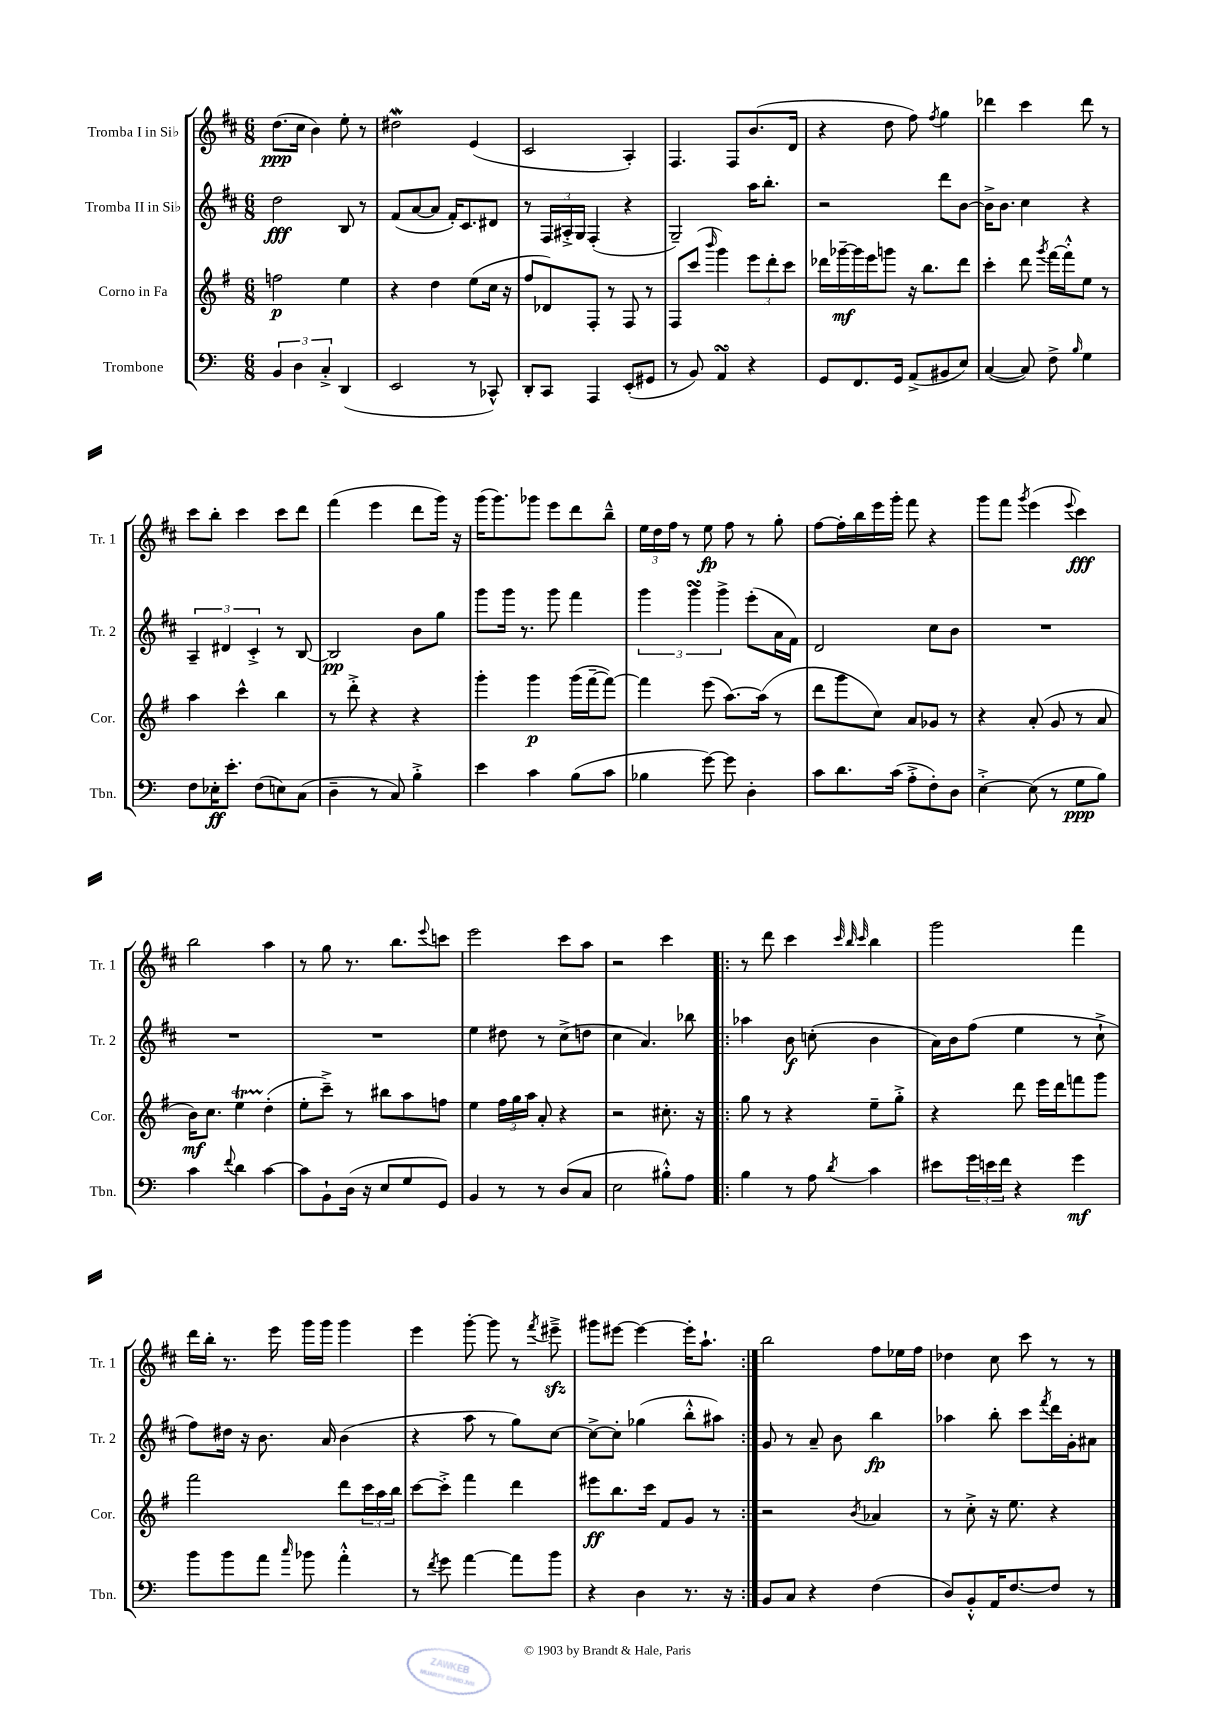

**kern	**dynam	**kern	**dynam	**kern	**dynam	**kern	**dynam
*part4	*part4	*part3	*part3	*part2	*part2	*part1	*part1
*staff4	*staff4	*staff3	*staff3	*staff2	*staff2	*staff1	*staff1
*I"Trombone	*	*I"Corno in Fa	*	*I"Tromba II in Si♭	*	*I"Tromba I in Si♭	*
*I'Tbn.	*	*I'Cor.	*	*I'Tr. 2	*	*I'Tr. 1	*
*clefF4	*	*clefG2	*	*clefG2	*	*clefG2	*
*k[]	*	*k[f#]	*	*k[f#c#]	*	*k[f#c#]	*
*M6/8	*	*M6/8	*	*M6/8	*	*M6/8	*
=1	=1	=1	=1	=1	=1	=1	=1
6BB/	.	2ffn\	p	2dd\	fff	(8.dd\L	ppp
6D\	.	.	.	.	.	.	.
.	.	.	.	.	.	16cc#\Jk	.
.	.	.	.	.	.	4b\)	.
6C'^/	.	.	.	.	.	.	.
(4DD/	.	4ee\	.	8B/	.	8ee'\	.
.	.	.	.	8r	.	8r	.
=2	=2	=2	=2	=2	=2	=2	=2
2EE/	.	4r	.	(8f#/L	.	2dd#XW\	.
.	.	.	.	[8a/	.	.	.
.	.	4dd\	.	8a/J]	.	.	.
.	.	.	.	16f#'/KL)	.	.	.
.	.	.	.	8.c#/	.	.	.
8r	.	(8ee\L	.	.	.	(4e/	.
8CC-X^^/)	.	16cc\Jk	.	8d#X/J	.	.	.
.	.	16r	.	.	.	.	.
=3	=3	=3	=3	=3	=3	=3	=3
8DD'/L	.	8ff#/L	.	8r	.	2c#/	.
8CC/J	.	8d-X/)	.	24F#/LL	.	.	.
.	.	.	.	24A#X'^/	.	.	.
.	.	.	.	24G/JJ	.	.	.
4AAA/	.	8F#'/J	.	(4F#'/	.	.	.
.	.	8r	.	.	.	.	.
(8EE'/L	.	8F#/	.	4r	.	4A'/)	.
8GG#X/J	.	8r	.	.	.	.	.
=4	=4	=4	=4	=4	=4	=4	=4
8r	.	8F#/L	.	2G~/)	.	4.F#/	.
8BB/)	.	(8ccc/J	.	.	.	.	.
.	.	16qqbbb/	.	.	.	.	.
4AAsSSS/	.	4ggg\)	.	.	.	.	.
.	.	.	.	.	.	8F#/L	.
4r	.	12eee\L	.	16aa\KL	.	(8.b/	.
.	.	.	.	8.bb'\J	.	.	.
.	.	12ddd'\	.	.	.	.	.
.	.	12ccc\J	.	.	.	.	.
.	.	.	.	.	.	16d/Jk	.
=5	=5	=5	=5	=5	=5	=5	=5
8GG/L	.	16ddd-X\LL	.	2r	.	4r	.
.	.	[16ggg-X~\	mf	.	.	.	.
8.FF/	.	16ggg-\]	.	.	.	.	.
.	.	16eee\J	.	.	.	.	.
.	.	8gggn\J	.	.	.	8dd\	.
16GG/Jk	.	.	.	.	.	.	.
(8AA^/L	.	16r	.	.	.	8ff#\)	.
.	.	8.bb\L	.	.	.	.	.
.	.	.	.	.	.	8qff#/	.
8BB#X/	.	.	.	8ddd\L	.	4gg\	.
8E/J)	.	8ddd-\J	.	[8b\J	.	.	.
=6	=6	=6	=6	=6	=6	=6	=6
([4C/	.	4ccc'\	.	16b^\KL]	.	4ddd-X\	.
.	.	.	.	8.b\J	.	.	.
8C/])	.	8ddd\	.	4cc#\	.	4ccc#\	.
.	.	8qggg/	.	.	.	.	.
8F^\	.	[16fff#\LL	.	.	.	.	.
.	.	16fff#'^^\J]	.	.	.	.	.
16qqB/	.	.	.	.	.	.	.
4G\	.	8ee\J	.	4r	.	8ddd-\	.
.	.	8r	.	.	.	8r	.
!!LO:LB:g=z
=7	=7	=7	=7	=7	=7	=7	=7
8F\L	.	4aa\	.	6A~/	.	8ccc#\L	.
16E-X'\K	ff	.	.	.	.	8bb'\J	.
.	.	.	.	6d#X/	.	.	.
8.e'\J	.	.	.	.	.	.	.
.	.	4ccc^^\	.	.	.	4ccc#\	.
.	.	.	.	6c#'^/	.	.	.
(8F\L	.	.	.	.	.	.	.
8En\)	.	4bb\	.	8r	.	8ccc#\L	.
(8C\J	.	.	.	[8B/	.	8ddd\J	.
=8	=8	=8	=8	=8	=8	=8	=8
4D~\	.	8r	.	2B/]	pp	(4fff#\	.
.	.	8ddd'^\	.	.	.	.	.
8r	.	4r	.	.	.	4eee\	.
8C/)	.	.	.	.	.	.	.
4B'^\	.	4r	.	8b\L	.	8ddd\L	.
.	.	.	.	8gg\J	.	16ggg\Jk)	.
.	.	.	.	.	.	16r	.
=9	=9	=9	=9	=9	=9	=9	=9
4e\	.	4ggg'\	.	8ggg\L	.	(16ggg\KL	.
.	.	.	.	.	.	8.ggg\)	.
.	.	.	.	16ggg\Jk	.	.	.
.	.	.	.	8.r	.	.	.
4c\	.	4ggg\	p	.	.	8ggg-X\J	.
.	.	.	.	8ggg\	.	8eee\L	.
(8B\L	.	(16ggg\LL	.	4fff#\	.	8ddd\	.
.	.	[16fff#~\J	.	.	.	.	.
8c\J	.	8fff#\J_)	.	.	.	8bb~^^\J	.
=10	=10	=10	=10	=10	=10	=10	=10
4B-X\	.	4fff#\]	.	6ggg\	.	24ee\LL	.
.	.	.	.	.	.	24dd\	.
.	.	.	.	.	.	24ff#\JJ	.
.	.	.	.	.	.	8r	.
.	.	.	.	6gggsSSs\	.	.	.
[8g\)	.	(8eee\	.	.	.	8ee\	fp
.	.	.	.	6ggg^\	.	.	.
8g\]	.	[8.aa\L)	.	.	.	8ff#\	.
4D'\	.	.	.	(8eee'\L	.	8r	.
.	.	(16aa\Jk]	.	.	.	.	.
.	.	8r	.	16a\L	.	8gg'\	.
.	.	.	.	16f#\JJ)	.	.	.
=11	=11	=11	=11	=11	=11	=11	=11
8c\L	.	8ddd\L	.	2d/	.	[8ff#\L	.
8.d\	.	8ggg\	.	.	.	16ff#'\L]	.
.	.	.	.	.	.	16bb\	.
.	.	8cc\J)	.	.	.	16eee\	.
(16c\Jk	.	.	.	.	.	16ggg'\JJ	.
8A'^\L	.	8a/L	.	.	.	8fff#\	.
8F'\)	.	8g-X/J	.	8cc#\L	.	4r	.
8D\J	.	8r	.	8b\J	.	.	.
=12	=12	=12	=12	=12	=12	=12	=12
[4E'^\	.	4r	.	2.r	.	8ggg\L	.
.	.	.	.	.	.	8fff#\J	.
.	.	.	.	.	.	8qggg/	.
(8E\]	.	(8a'/	.	.	.	(4eee\	.
8r	.	8g/	.	.	.	.	.
.	.	.	.	.	.	8qqeee/	.
8G\L	ppp	8r	.	.	.	4ccc#\)	fff
8B\J)	.	8a/	.	.	.	.	.
!!LO:LB:g=z
=13	=13	=13	=13	=13	=13	=13	=13
4c\	.	16b\KL)	mf	2.r	.	2bb\	.
.	.	8.cc\J	.	.	.	.	.
8qqf/	.	.	.	.	.	.	.
4d\	.	4eeT\	.	.	.	.	.
[4c\	.	(4dd'\	.	.	.	4aa\	.
=14	=14	=14	=14	=14	=14	=14	=14
8c\L]	.	8ee'\L	.	2.r	.	8r	.
8BB`\	.	8ccc~^\J)	.	.	.	8gg\	.
(16D\Jk	.	8r	.	.	.	8.r	.
16r	.	.	.	.	.	.	.
8E/L	.	8bb#X\L	.	.	.	.	.
.	.	.	.	.	.	8.bb\L	.
8G/	.	8aa\	.	.	.	.	.
.	.	.	.	.	.	8qqeee/	.
8GG/J)	.	8ffn\J	.	.	.	8cccn\J	.
=15	=15	=15	=15	=15	=15	=15	=15
4BB/	.	4ee\	.	4ee\	.	2eee\	.
8r	.	24ff#\LL	.	8dd#X\	.	.	.
.	.	24gg\	.	.	.	.	.
.	.	24aa\JJ	.	.	.	.	.
8r	.	8a'/	.	8r	.	.	.
(8D/L	.	4r	.	(8cc#^\L	.	8ccc#\L	.
8C/J	.	.	.	8ddn\J	.	8aa\J	.
=16	=16	=16	=16	=16	=16	=16	=16
2E\	.	2r	.	4cc#\	.	2r	.
.	.	.	.	4.a/)	.	.	.
8B#X'^^\L)	.	8.cc#X'\	.	.	.	4ccc#\	.
8A\J	.	.	.	8bb-X\	.	.	.
.	.	16r	.	.	.	.	.
=17!|:	=17!|:	=17!|:	=17!|:	=17!|:	=17!|:	=17!|:	=17!|:
4B\	.	8gg\	.	4aa-X\	.	8r	.
.	.	8r	.	.	.	8ddd\	.
8r	.	4r	.	8b\	f	4ccc#\	.
8A\	.	.	.	(8ccn'\	.	.	.
.	.	.	.	.	.	32qqccc#/	.
.	.	.	.	.	.	32qqbb/	.
8qd/	.	.	.	.	.	32qqccc#/	.
4c\	.	8ee~\L	.	4b\	.	4bb\	.
.	.	8gg'^\J	.	.	.	.	.
=18	=18	=18	=18	=18	=18	=18	=18
8e#X\L	.	4r	.	16a\LL)	.	2ggg\	.
.	.	.	.	16b\J	.	.	.
24g\L	.	.	.	(8ff#\J	.	.	.
24en\	.	.	.	.	.	.	.
24f\JJ	.	.	.	.	.	.	.
4r	.	8ddd\	.	4ee\	.	.	.
.	.	16eee\LL	.	.	.	.	.
.	.	16ddd\J	.	.	.	.	.
4g\	mf	8fffn\	.	8r	.	4fff#\	.
.	.	8ggg\J	.	8cc#`^\	.	.	.
!!LO:LB:g=z
=19	=19	=19	=19	=19	=19	=19	=19
8b\L	.	2fff#\	.	8ff#\L)	.	16ddd\LL	.
.	.	.	.	.	.	16bb'\JJ	.
8b\	.	.	.	16dd#X\Jk	.	8.r	.
.	.	.	.	16r	.	.	.
8a\J	.	.	.	8.b\	.	.	.
.	.	.	.	.	.	16eee\	.
16qqcc/	.	.	.	.	.	.	.
8b-X\	.	.	.	.	.	16ggg\LL	.
.	.	.	.	16a/	.	16ggg\JJ	.
4a'^^\	.	8ddd\L	.	(4b\	.	4ggg\	.
.	.	24ccc\L	.	.	.	.	.
.	.	24aa\	.	.	.	.	.
.	.	24bb\JJ	.	.	.	.	.
=20	=20	=20	=20	=20	=20	=20	=20
8r	.	[8ccc\L	.	4r	.	4eee\	.
8qf/	.	.	.	.	.	.	.
8g\	.	8ccc'^\J]	.	.	.	.	.
[4a\	.	4fff#\	.	8aa\	.	[8ggg'\	.
.	.	.	.	8r	.	8ggg\]	.
8a\L]	.	4ddd\	.	8gg\L)	.	8r	.
.	.	.	.	.	.	8qfff#/	.
8b\J	.	.	.	[8cc#\J	.	8eee#Xzz~^\	.
=21	=21	=21	=21	=21	=21	=21	=21
4r	.	8eee#X\L	ff	8cc#^\L_	.	8ggg#X\L	.
.	.	8.bb\	.	8cc#'\J]	.	[8eee#X\J	.
4D\	.	.	.	(4gg-X\	.	4eee#\_	.
.	.	16ccc\Jk	.	.	.	.	.
.	.	8f#/L	.	.	.	.	.
8.r	.	8g/J	.	8bb'^^\L	.	16eee#'\KL]	.
.	.	.	.	.	.	8.aa`\J	.
.	.	8r	.	8aa#X\J)	.	.	.
16r	.	.	.	.	.	.	.
=22:|!	=22:|!	=22:|!	=22:|!	=22:|!	=22:|!	=22:|!	=22:|!
8BB/L	.	2r	.	8g/	.	2bb\	.
8C/J	.	.	.	8r	.	.	.
4r	.	.	.	8a~/	.	.	.
.	.	.	.	8b\	.	.	.
.	.	8qb/	.	.	.	.	.
(4F\	.	4a-X/	.	4bb\	fp	8ff#\L	.
.	.	.	.	.	.	16ee-X\L	.
.	.	.	.	.	.	16ff#\JJ	.
=23	=23	=23	=23	=23	=23	=23	=23
8D/L)	.	8r	.	4aa-X\	.	4dd-X\	.
8BB'^^/	.	8cc'^\	.	.	.	.	.
16AA/K	.	16r	.	8bb'\	.	8cc#\	.
[8.F/	.	8.ee\	.	.	.	.	.
.	.	.	.	8ccc#\L	.	8ccc#\	.
.	.	.	.	8qfff#/	.	.	.
8F/J]	.	4r	.	16ddd\L	.	8r	.
.	.	.	.	16g'\J	.	.	.
8r	.	.	.	8a#X\J	.	8r	.
==	==	==	==	==	==	==	==
*-	*-	*-	*-	*-	*-	*-	*-
